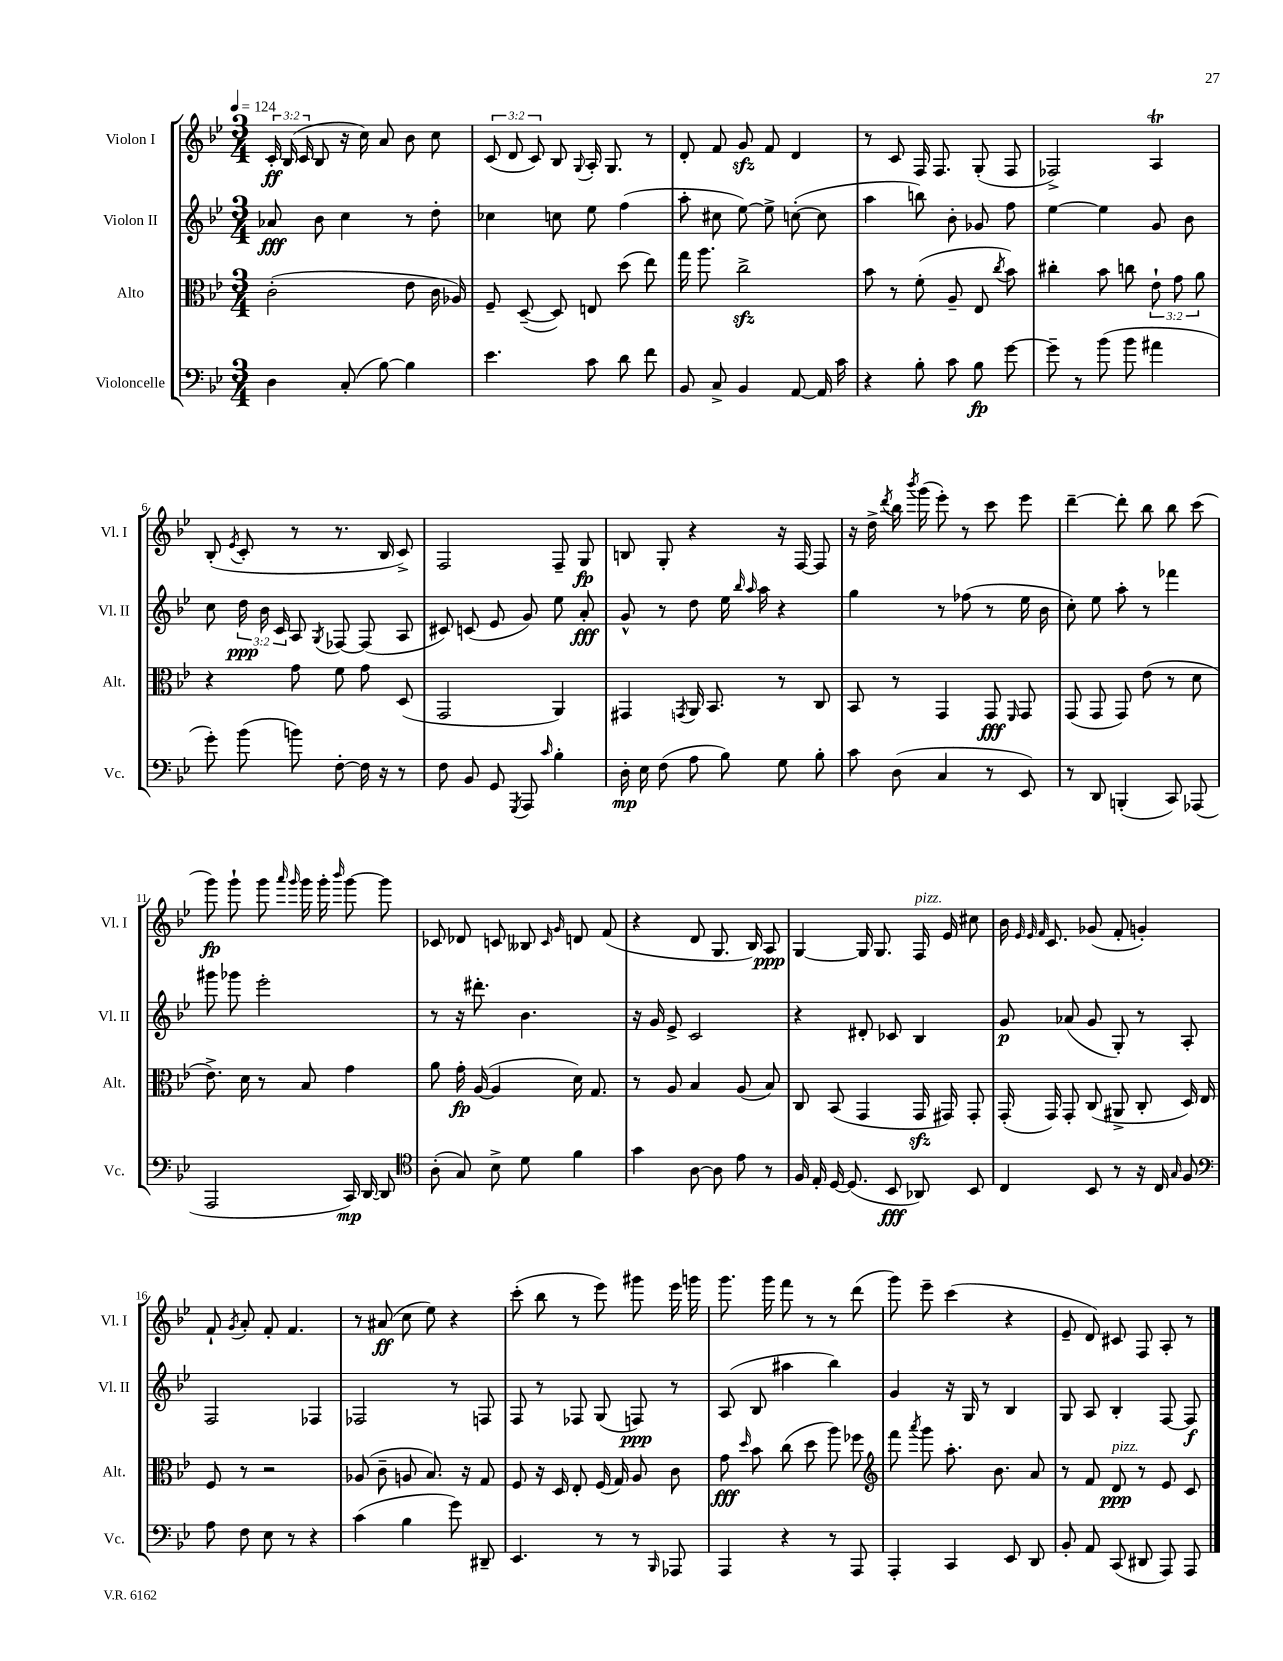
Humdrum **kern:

**kern	**kern	**kern	**kern
*staff4	*staff3	*staff2	*staff1
*clefF4	*clefC3	*clefG2	*clefG2
*k[b-e-]	*k[b-e-]	*k[b-e-]	*k[b-e-]
*M3/4	*M3/4	*M3/4	*M3/4
*MM124	*MM124	*MM124	*MM124
4D	(2c'	8a-	24c'
.	.	.	(24B-
.	.	.	24c
.	.	8b-	8B-
(8C'	.	4cc	16r
.	.	.	16cc)
[8B-)	.	.	8a
4B-]	8e-	8r	8b-
.	16c	8dd'	8cc
.	16A-)	.	.
=	=	=	=
4.e-	8F~	4cc-	(12c
.	.	.	12d
.	([8D~	.	.
.	.	.	12c)
.	8D])	8cc	8B-
.	.	.	8qqG
8c	8E	8ee-	16A'
.	.	.	8.G
8d	(8dd	(4ff	.
8f	8ee-)	.	8r
=	=	=	=
8BB-	16gg	8aa'	8d'
.	8.aa	.	.
8C^	.	8cc#	8f
4BB-	2cc^	[8ee-)	8g
.	.	8ee-^]	8f
[8AA	.	([8cc'	4d
16AA]	.	8cc]	.
16c	.	.	.
=	=	=	=
4r	8b-	4aa	8r
.	8r	.	8c
8B-'	(8f'	8bb)	16F
.	.	.	8.F
8c	8A~	8b-'	.
8B-	8E-	8g-	(8G'
.	8qcc	.	.
[8g	8b-)	8ff	8F
=	=	=	=
8g~]	4cc#'	[4ee-	2F-^)
8r	.	.	.
(8b-	8b-	4ee-]	.
8b-	8cc	.	.
4a#	12e-`	8g	4A
.	12g	.	.
.	.	8b-	.
.	12a	.	.
=	=	=	=
8g')	4r	8cc	(8B-'
.	.	.	8qe-
(8b-	.	24dd	8c'
.	.	24b-	.
.	.	24c	.
8b)	8g	8A	8r
.	.	8qG	.
[8F'	8f	[8F-	8.r
16F]	8g	(8F-]	.
16r	.	.	16B-
8r	(8D	8A	8c^)
=	=	=	=
8F	2GG	8c#)	2F
8BB-	.	(8c	.
8GG	.	8e-	.
8qGGG	.	.	.
8AAA	.	8g)	.
16qqc	.	.	.
4B-'	4AA)	8ee-	8F~
.	.	8a'	8G
=	=	=	=
16D'	4GG#	8g^^	8B
16E-	.	.	.
(8F	.	8r	8G'
.	8qGG	.	.
8A	16AA	8dd	4r
.	8.BB-	.	.
8B-)	.	16ee-	.
.	.	16qqbb-	.
.	.	16qqaa	.
.	.	16aa	.
8G	8r	4r	16r
.	.	.	[16F
8B-'	8C	.	8F]
=	=	=	=
8c	8BB-	4gg	16r
.	.	.	16dd^
.	.	.	8qddd
(8D	8r	.	16bb-
.	.	.	8qbbb-
.	.	.	(16ggg
4C	4GG	8r	8eee-')
.	.	(8ff-	8r
8r	8GG	8r	8ccc
.	16qqFF	.	.
8EE-)	8GG	16ee-	8eee-
.	.	16b-	.
=	=	=	=
8r	(8GG	8cc')	[4ddd~
8DD	8GG	8ee-	.
(4BBB'	8GG)	8aa'	8ddd']
.	(8e-	8r	8bb-
8CC)	8r	4fff-	8bb-
(8AAA-	8d	.	(8ccc
=	=	=	=
2AAA	8.e-^)	8ggg#	8ggg)
.	.	8ggg-	8ggg`
.	16d	.	.
.	8r	2eee-'	8ggg
.	.	.	16qqaaa
.	.	.	16qqggg
.	8B-	.	16ggg
.	.	.	16ggg'
.	.	.	16qqbbb-
16CC)	4g	.	[8ggg
[16DD	.	.	.
8DD]	.	.	8ggg]
=	=	=	=
*clefC4	*	*	*
(8A'	8a	8r	8c-
8G)	16g'	16r	8d-
.	([16A	8.ddd#'	.
8B-^	4A]	.	8c
8d	.	4.b-	8B--
.	.	.	16qqc
.	.	.	16qqg
4f	16d)	.	8d
.	8.G	.	.
.	.	.	(8f
=	=	=	=
4g	8r	16r	4r
.	.	16g	.
.	8A	8e-^	.
[8A	4B-	2c	8d
8A]	.	.	8.G
8e-	(8A	.	.
.	.	.	16B-)
8r	8B-)	.	8A
=	=	=	=
16F	8C	4r	[4G
16E-'	.	.	.
[16D	(8BB-	.	.
(8.D]	.	.	.
.	4GG	8d#'	16G]
.	.	.	8.G
8BB-	.	8c-	.
8AA-)	16GG	4B-	16F
.	16GG#)	.	16e-
8BB-	8GG#'	.	8cc#
=	=	=	=
4C	(16GG'	8g	16b-
.	.	.	32qqe-
.	.	.	32qqe-
.	.	.	32qqf
.	16GG)	.	8.c
.	8GG'	(8a-	.
8BB-	(8C	8g	(8g-
8r	8AA#^	8G')	8f'
16r	8C'	8r	4g')
16C	.	.	.
16qqG	.	.	.
8F	16D)	8A'	.
.	16E-	.	.
=	=	=	=
*clefF4	*	*	*
8A	8F	2F	8f`
.	.	.	8qg
8F	8r	.	8a'
8E-	2r	.	8f'
8r	.	.	4.f
4r	.	4F-	.
=	=	=	=
(4c	(8A-	2F-	8r
.	8c~	.	(8a#
4B-	8A	.	8cc
.	8.B-)	.	8ee-)
8g)	.	8r	4r
.	16r	.	.
8DD#~	8G	8F	.
=	=	=	=
4.EE-	8F	8F	(8ccc'
.	16r	8r	8bb-
.	16D	.	.
.	8E-'	8F-	8r
8r	(16F	(8G	8eee-)
.	16G)	.	.
8r	8A	8F)	8ggg#
16qqBBB-	.	.	.
8AAA-	8c	8r	16eee-
.	.	.	16ggg
=	=	=	=
4AAA	8g	(8A	8.ggg
.	16qqdd	.	.
.	8b-	8B-	.
.	.	.	16ggg
4r	(8cc	4aa#	8fff
.	8dd	.	8r
8r	8aa)	4bb-)	8r
8AAA	8ff-	.	(8ddd
=	=	=	=
*	*clefG2	*	*
4AAA'	8fff	4g	8ggg)
.	8qaaa	.	.
.	8ggg	.	8eee-~
4CC	8.aa'	16r	(4ccc
.	.	16G	.
.	.	8r	.
.	8.b-	.	.
8EE-	.	4B-	4r
8DD	8a	.	.
=	=	=	=
8BB-'	8r	8G	8e-~
8AA	8f	8A	8d)
(8CC	8d	4B-'	8c#
8DD#	8r	.	8F
8AAA)	8e-	[8F	8A'
8AAA	8c	8F]	8r
==	==	==	==
*-	*-	*-	*-
